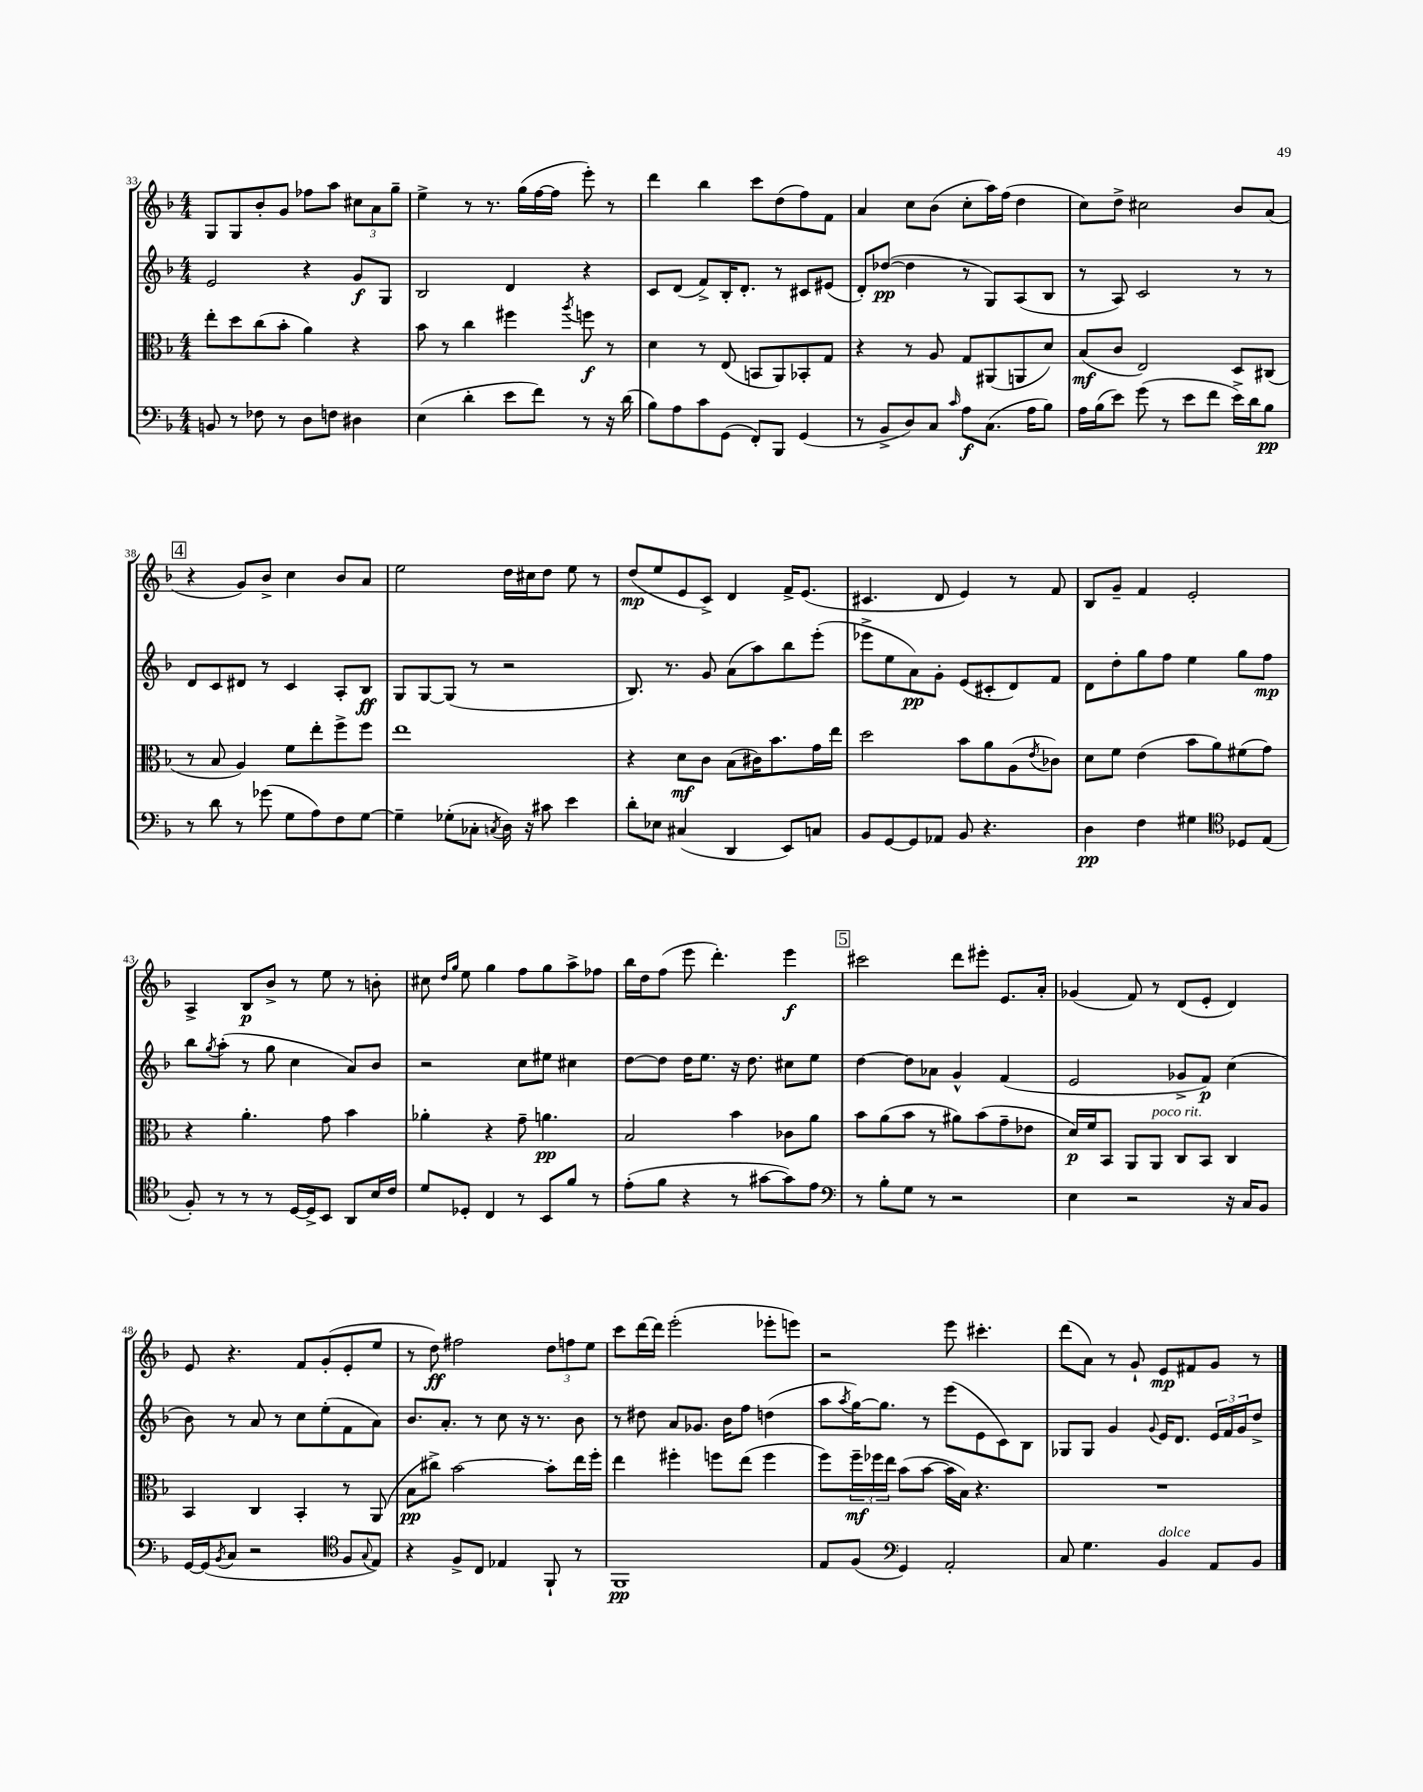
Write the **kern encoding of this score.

**kern	**kern	**kern	**kern
*staff4	*staff3	*staff2	*staff1
*clefF4	*clefC3	*clefG2	*clefG2
*k[b-]	*k[b-]	*k[b-]	*k[b-]
*M4/4	*M4/4	*M4/4	*M4/4
8BB	8ee'	2e	8G
8r	8dd	.	8G
8F-	(8cc	.	8b-'
8r	8b-'	.	8g
8D	4a)	4r	8ff-
8F	.	.	8aa
4D#	4r	8g	12cc#
.	.	.	12a
.	.	8G	.
.	.	.	12gg~
=	=	=	=
(4E	8b-	2B-	4ee^
.	8r	.	.
4d'	4cc	.	8r
.	.	.	8.r
8e	4ff#	4d	.
.	.	.	(16gg
8f)	.	.	[16ff
.	.	.	16ff]
.	8qaa	.	.
8r	8ff	4r	8eee')
16r	8r	.	8r
(16d	.	.	.
=	=	=	=
8B-)	4d	8c	4ddd
8A	.	(8d	.
8c	8r	8f^)	4bb-
(8GG	(8E	16B-'	.
.	.	8.d'	.
8FF')	8BB	.	8ccc
8BBB-	8AA)	8r	(8dd
(4GG	8BB-'	8c#	8ff)
.	8G	(8e#	8f
=	=	=	=
8r	4r	8d')	4a
8BB-^	.	([8dd-	.
8D)	8r	4dd-]	8cc
8C	8A	.	(8b-
16qqc	.	.	.
8A	8G	8r	8cc'
(8.C	(8AA#	8G)	16aa)
.	.	.	(16ff
.	8AA	(8A	4dd
16A	.	.	.
8B-)	8d)	8B-	.
=	=	=	=
16A	(8B-	8r	8cc)
(16B-	.	.	.
8e)	8c	8A)	8dd^
(8g	2E)	2c	2cc#
8r	.	.	.
8e	.	.	.
8f	.	.	.
16e^)	8D	8r	8b-
16d	.	.	.
8B-	(8C#	8r	(8a
=	=	=	=
8r	8r	8d	4r
8d	8B-	8c	.
8r	4A)	8d#	8g)
(8g-	.	8r	8b-^
8G	8f	4c	4cc
8A)	8ee'	.	.
8F	8ff^	8A'	8b-
[8G	8ff	8B-	8a
=	=	=	=
4G~]	1ee	8G	2ee
.	.	[8G	.
(8G-'	.	(8G]	.
8C-'	.	8r	.
8qC	.	.	.
16D)	.	2r	16dd
16r	.	.	16cc#
8c#	.	.	8dd
4e	.	.	8ee
.	.	.	8r
=	=	=	=
8d'	4r	8.B-)	(8dd
8E-	.	.	8ee
.	.	8.r	.
(4C#	8d	.	8e
.	8c	8g	8c^)
4DD	(8B-	(8a	4d
.	16c#)	8aa)	.
.	8.b-	.	.
8EE)	.	8bb-	16f^
.	.	.	(8.e
8C	16g	(8eee'	.
.	16ee	.	.
=	=	=	=
8BB-	2dd	8eee-^	4.c#
[8GG	.	8ee	.
8GG]	.	8a)	.
8AA-	.	8g'	8d
8BB-	8b-	(8e	4e)
4.r	8a	8c#'	.
.	(8A	8d)	8r
.	8qe	.	.
.	8c-)	8f	8f
=	=	=	=
4D	8d	8d	8B-
.	8f	8dd'	8g~
4F	(4e	8gg	4f
.	.	8ff	.
4G#	8b-	4ee	2e'
.	8a)	.	.
*clefC4	*	*	*
8D-	(8f#	8gg	.
(8E	8g)	8ff	.
=	=	=	=
8F')	4r	8bb-	4A^
.	.	8qgg	.
8r	.	(8aa'	.
8r	4.a'	8r	8B-
8r	.	8gg	8b-^
[16D	.	4cc	8r
16D^]	.	.	.
8BB-	8g	.	8ee
8AA	4b-	8a)	8r
16B-	.	8b-	8b'
16c	.	.	.
=	=	=	=
8d	4a-'	2r	8cc#
.	.	.	16qqdd
.	.	.	16qqgg
8D-'	.	.	8ee
4C	4r	.	4gg
8r	8g~	8cc	8ff
8BB-	4.a	8ee#	8gg
8f	.	4cc#	8aa^
8r	.	.	8ff-
=	=	=	=
(8e'	2B-	[8dd	16bb-
.	.	.	16dd
8f	.	8dd]	(8ff
4r	.	16dd	8eee
.	.	8.ee	.
.	.	.	4.ddd')
8r	4b-	16r	.
.	.	8.dd	.
[8g#	.	.	.
8g#])	8c-	8cc#	4eee
8e	8a	8ee	.
=	=	=	=
*clefF4	*	*	*
8r	8b-	[4dd	2ccc#
8B-'	(8a	.	.
8G	8b-	8dd]	.
8r	8r	8a-	.
2r	8a#)	4g^^	8ddd
.	(8b-	.	8eee#'
.	8g~	(4f	8.e
.	8e-	.	.
.	.	.	16a'
=	=	=	=
4E	16d)	2e	(4g-
.	16f	.	.
.	8BB-	.	.
2r	8AA	.	8f)
.	8AA	.	8r
.	8C	8g-^	(8d
.	8BB-	8f)	8e'
16r	4C	(4cc	4d)
16C	.	.	.
8BB-	.	.	.
=	=	=	=
[16GG	4BB-	8b-)	8e
(16GG]	.	.	.
8qBB-	.	.	.
8C	.	8r	4.r
2r	4C	8a	.
.	.	8r	.
.	4BB-'	8cc	8f
.	.	(8ee'	(8g'
*clefC4	*	*	*
8F	8r	8f	8e'
8qqG	.	.	.
8E)	(8AA	8a)	8ee
=	=	=	=
4r	8B-	8.b-	8r
.	8cc#^)	.	8dd)
.	.	8.a'	.
8F^	[2b-	.	2ff#
8C	.	8r	.
4E-	.	8cc	.
.	.	16r	.
.	.	8.r	.
8FF`	8b-']	.	12dd
.	.	.	12ff
8r	16ee	8b-	.
.	.	.	12ee
.	16ff'	.	.
=	=	=	=
1FF	4ee	8r	8ccc
.	.	8dd#	[16ddd
.	.	.	16ddd]
.	4ff#'	8a	(2eee'
.	.	8.g-	.
.	8ff	.	.
.	.	16b-	.
.	(8ee	8ff	.
.	4ff	(4dd	8eee-'
.	.	.	8eee)
=	=	=	=
8E	8ff)	8aa	2r
.	.	8qaa	.
(8F	24ff~	[16gg)	.
.	24ff-	.	.
.	.	8.gg]	.
.	24ee	.	.
*clefF4	*	*	*
4GG)	(8b-	.	.
.	[8b-	8r	.
2AA'	16b-]	(8eee	8eee
.	16B-)	.	.
.	4.r	8e	4.ccc#'
.	.	8c)	.
.	.	8B-	.
=	=	=	=
8C	1r	8G-	(8ddd
4.G	.	8G-	8a)
.	.	4g	8r
.	.	.	8g`
.	.	8qqg	.
4BB-	.	16e	8e
.	.	8.d	.
.	.	.	8f#
8AA	.	24e	8g
.	.	24f	.
.	.	24g	.
8BB-	.	8dd^	8r
==	==	==	==
*-	*-	*-	*-
